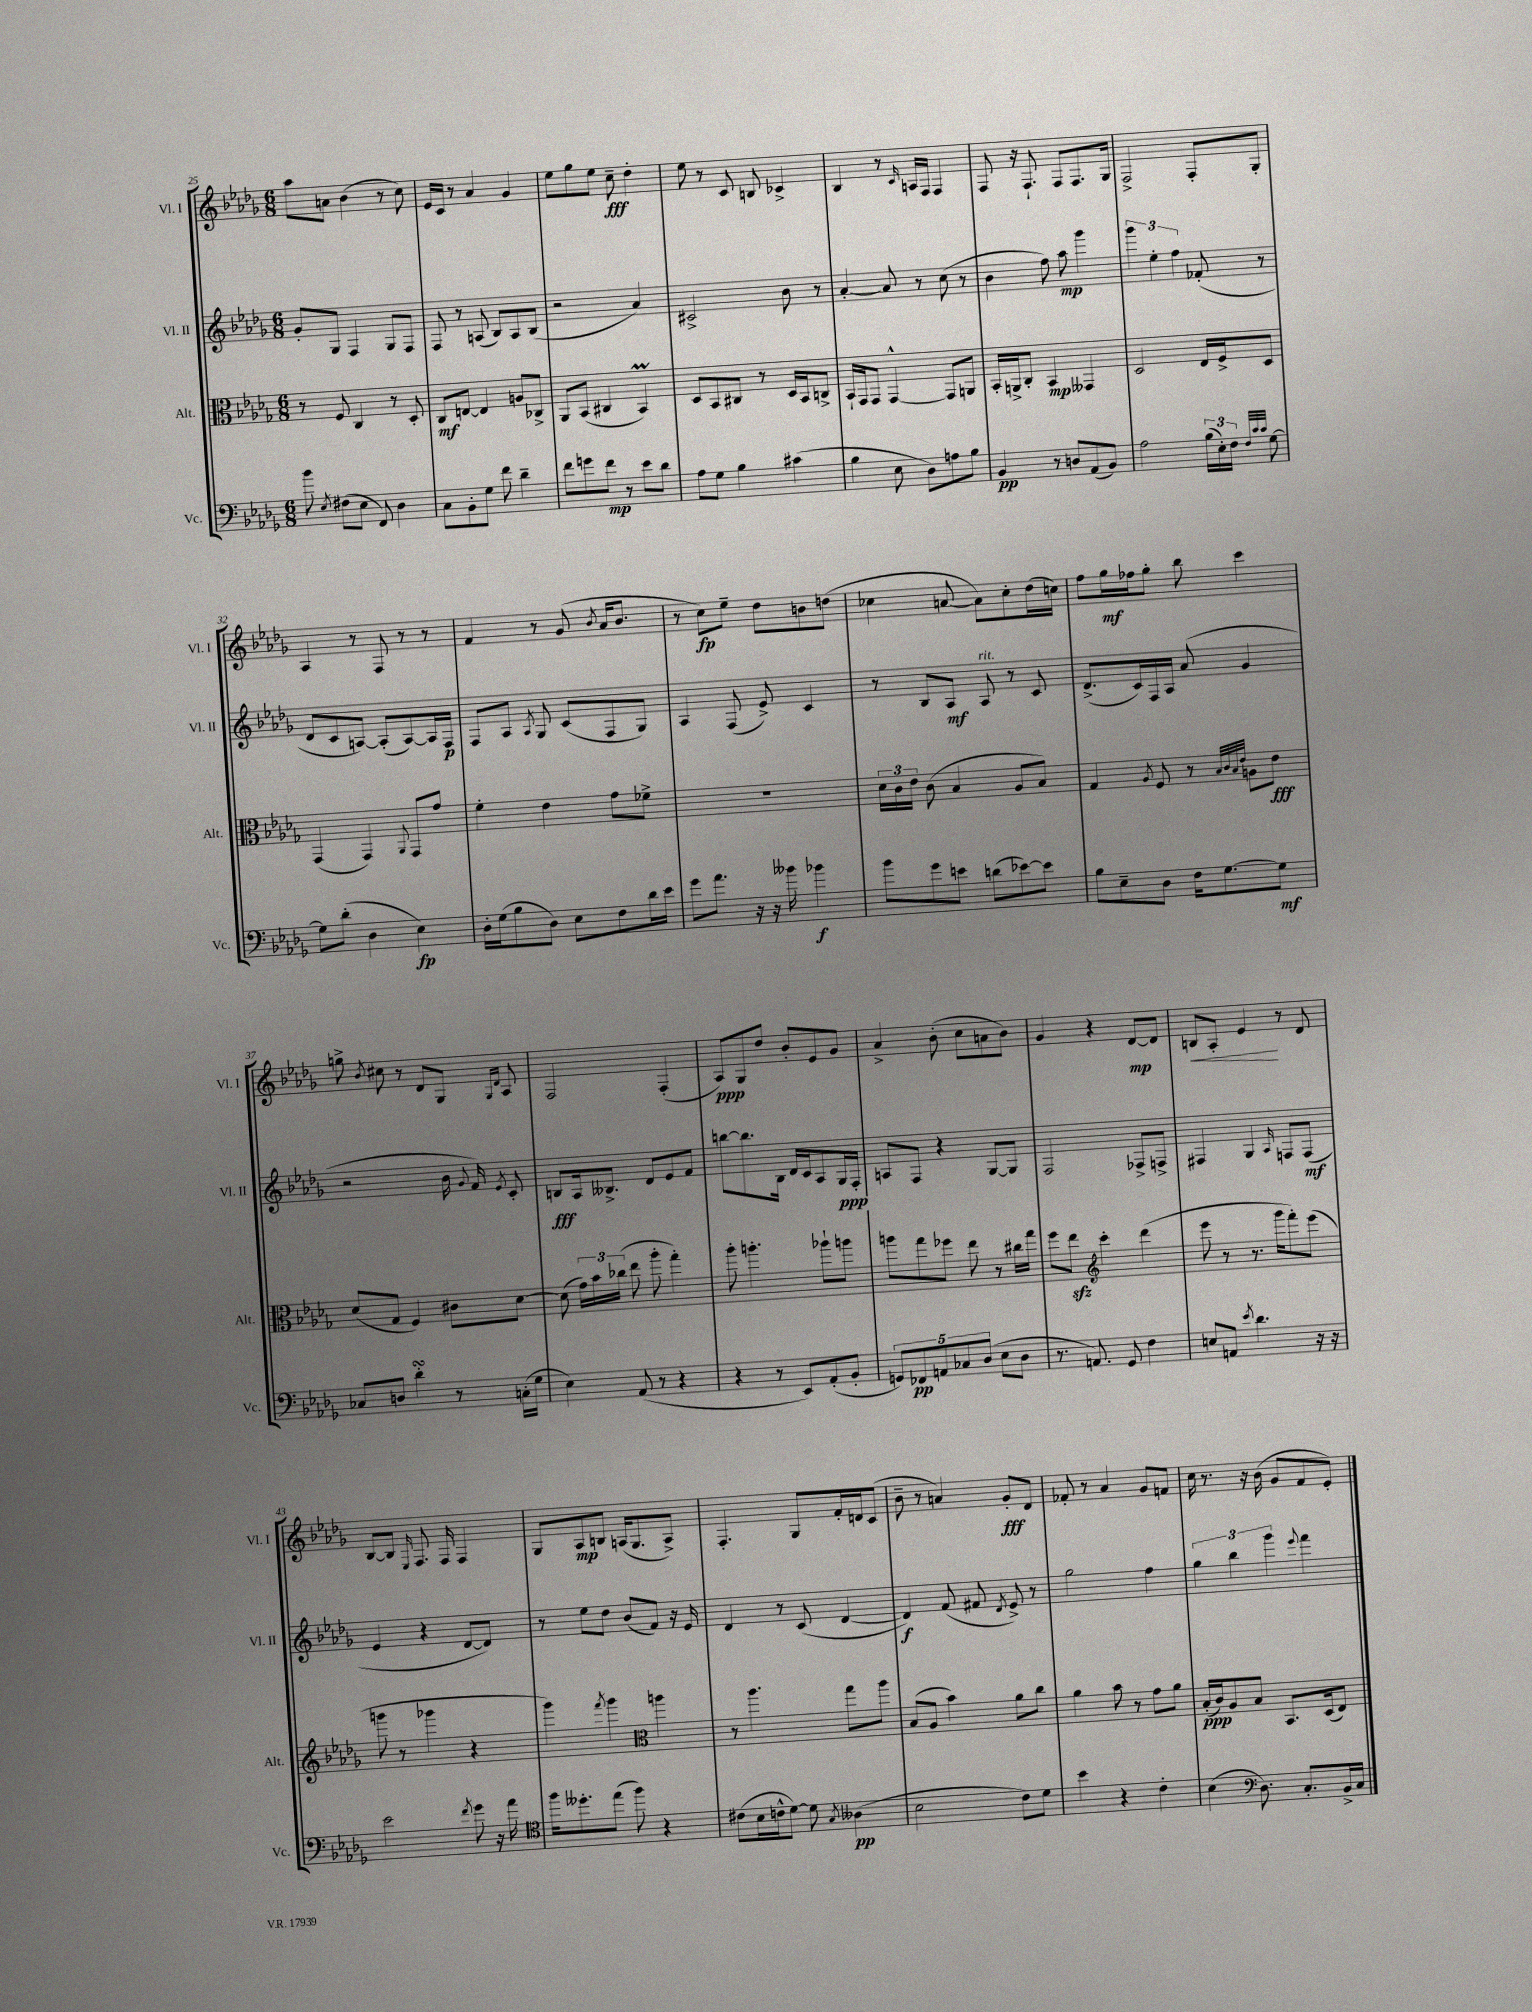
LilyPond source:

<<
\new StaffGroup <<
\new Staff = "s0" \with { instrumentName = "Vl. I" shortInstrumentName = "Vl. I" } {
    \clef treble \key des \major \numericTimeSignature \time 6/8
    \autoBeamOff aes''8[ a'8] bes'4( r8 c''8) |
    ees'16[ c'16] r8 aes'4 ges'4 |
    ees''8[ ges''8 ees''8] c''8--\fff des''4-. |
    ees''8 r8 c'8 b8 ces'4-> |
    bes4 r8 \grace { c'16 } a16[ f16] f4 |
    f8 r16 f8.-! f8[ f8. ges16] |
    f2-> f8[-. ges8]-. |
    aes4 r8 f8 r8 r8 |
    f'4 r8 ges'8( \acciaccatura { bes'8 } aes'16[ bes'8.] |
    r8 c''8[\fp) ees''8]-- des''8[ b'8 d''8]( |
    ces''4 a'8~ a'8[) ces''8-. des''16( c''16]) |
    f''8[ ges''16\mf fes''16 ges''8]-. bes''8 c'''4 |
    g''8-> \acciaccatura { bes'8 } cis''8 r8 des'8[ ges8] \grace { ges16[ des'16] } aes8 |
    f2 f4-.( |
    aes8[\ppp) ges8 des''8] bes'8[-. ees'8 ges'8] |
    aes'4-> bes'8-.( c''8[ a'8 bes'8]) |
    ges'4 r4 des'8[~\mp des'8] |
    b8[\< aes8]-. ees'4\! r8 des'8 |
    bes8[~ bes8] \grace { ees16 } f8. f16 f4 |
    ges8[ aes8\mp b8] a16[( ges8. a8]->) |
    f4.-. ges8[ f'16-. d'16 c'8]( |
    bes'8-- r8 a'4) ges'8[-.\fff des'8] |
    fes'8-. r8 aes'4 ges'8[ f'8] |
    c''16 r8. r16 bes'16( ges'8[ f'8 ees'8]-.) \bar "|." |
}
\new Staff = "s1" \with { instrumentName = "Vl. II" shortInstrumentName = "Vl. II" } {
    \clef treble \key des \major \numericTimeSignature \time 6/8
    \autoBeamOff ges'8[-. ges8] f4 ges8[ f8] |
    f8 r8 a8( bes8[) a8 bes8]( |
    r2 aes'4) |
    cis'2-> bes'8 r8 |
    aes'4~-. aes'8 r8 c''8( r8 |
    bes'4 f''8) aes''8\mp ges'''4 |
    \tuplet 3/2 { ges'''4 ees''4-. f''4 } fes'8-.( r8 |
    des'8[ c'8 a8]~) a8[-.( a8~) a16 f16]\p |
    f8[ aes8] \acciaccatura { aes8 } ges8 c'8[( f8 ges8]) |
    aes4 f8( ees'8->) c'4 |
    r8 bes8[ aes8]\mf aes8^\markup { \italic "rit." } r8 c'8 |
    des'8.[->( c'16) f16 aes16] aes'8( ges'4 |
    r2 bes'16 \appoggiatura { ges'8 } f'16) \acciaccatura { ees'8 } c'8-. |
    b8[\fff aes16 beses8.]-> des'8[ ees'8 f'8] |
    b''8[~ b''8. bes16] des'16[ c'16 aes8 ges16\ppp f16]-. |
    a8[ f8] r4 ges8[~ ges8] |
    f2 fes8[-> f8]-> |
    fis4 ges4 \grace { aes16 } f8[ f8]\mf( |
    ees'4 r4 des'8[~ des'8]) |
    r8 ees''8[ des''8] bes'8[( f'8]) r16 ees'16 |
    des'4 r8 c'8( des'4~ |
    des'4\f) f'8( fis'8 \acciaccatura { des'8 } ees'8->) r8 |
    ges''2 f''4 |
    \tuplet 3/2 { ges''4 bes''4 ges'''4 } \appoggiatura { ees'''8 } f'''4 \bar "|." |
}
\new Staff = "s2" \with { instrumentName = "Alt." shortInstrumentName = "Alt." } {
    \clef alto \key des \major \numericTimeSignature \time 6/8
    \autoBeamOff r8 f8 c4 r8 des8-. |
    c8[\mf e8]~ e4 a8[ ces8]-> |
    aes,8[ bes,8]( cis4 bes,4\prall) |
    des8[ bes,8 cis8] r8 des16[ bes,16 c8]-> |
    bes,16[-! ges,16 ges,8] ges,4~-^ ges,8[ a,8] |
    bes,16[-. a,16-> c8]-. bes,4\mp geses,4 |
    des2 ees16[ f16-> des8] |
    ges,4( ges,4) \appoggiatura { aes,8 } ges,8[ ges'8] |
    f'4-. ees'4 ges'8[ fes'8]-> |
    R2. |
    \tuplet 3/2 { des'16[ c'16 ees'16] } c'8( bes4 aes8[ bes8]) |
    ges4 \acciaccatura { aes8 } f8 r8 \grace { bes32[ c'32 bes32 ees'32] } a8[ ees'8]\fff |
    des'8[( ges8] f4) cis'8[ des'8]~ |
    des'8( \tuplet 3/2 { ges'16[) bes'16 ces''16]( } ees''8 aes''8-. ges''4-.) |
    aes''8-. a''4.-. aes''8[-! a''8] |
    a''8[ ges''8 fes''8] ees''8 r8 cis''16[ ges''16] |
    f''8[ ees''8]\sfz \clef treble c'''4-. des'''4( |
    ees'''8 r8 r8. ges'''16[ f'''8-.) ees'''8]( |
    g'''8 r8 ges'''4 r4 |
    ges'''4) \acciaccatura { f'''8 } ges'''4 \clef alto a''4 |
    r8 aes''4. ges''8[ aes''8] |
    bes8[( aes8] bes'4) aes'8[ c''8] |
    aes'4 bes'8 r8 ges'8[ aes'8] |
    bes16[-.\ppp( c'16) aes8 bes8] bes,8.[ des16( ees8]) \bar "|." |
}
\new Staff = "s3" \with { instrumentName = "Vc." shortInstrumentName = "Vc." } {
    \clef bass \key des \major \numericTimeSignature \time 6/8
    \autoBeamOff bes'8 \acciaccatura { ees8 } fis8[( ees8] f,8) des4 |
    c8[ bes,8-. ges8] f'8 des'4-- |
    f'8[ g'8 f'8]\mp r8 ees'8[ des'8] |
    aes8[ ges8] bes4 cis'4( |
    bes4 ees8 des8[) a8 bes8] |
    bes,4\pp r8 d8[ aes,8( bes,8]) |
    aes2 \tuplet 3/2 { bes16[( ees16-.) f16] } \grace { f32[ c'32 c'32] } ges8~ |
    ges8[ des'8]-.( des4 ees4\fp) |
    des16[-. ges16( bes8 des8]) ees8[ f8 des'16 ees'16] |
    ges'8[ aes'8.] r16 r16 beses'16 bes'4\f |
    bes'8[ ges'8 e'8] d'8[( ees'8~) ees'8] |
    bes8[ ees8-- des8] f16[ ges8.~ ges8]\mf |
    ces8[ d8] des'4-.\turn r8 c16[-.( ges16] |
    ees4) aes,8( r8 r4 |
    r4 r8 ees,8[) aes,8-.( bes,8]-. |
    \tuplet 5/4 { g,8[) fes,8\pp a,8 ces8 des8]( } ees8[ des8] |
    r8. a,8.) ges,8 f4 |
    e8[ a,8] \acciaccatura { ees'8 } des'4. r16 r16 |
    ees'2 \acciaccatura { f'8 } ges'8 r16 aes'16 |
    \clef tenor f''16[ deses''8.-. ees''8]( f''8) r4 |
    cis'8[( bes16 c'16-^ des'8]~) des'8 \acciaccatura { ges8 } aeses4\pp( |
    bes2 c'8[) des'8] |
    bes'4 r4 c'4-. |
    bes4( \clef bass des8.) c8.[-. bes,16-> c16] \bar "|." |
}
>>
>>
\layout { \context { \Score currentBarNumber = #25 } }
